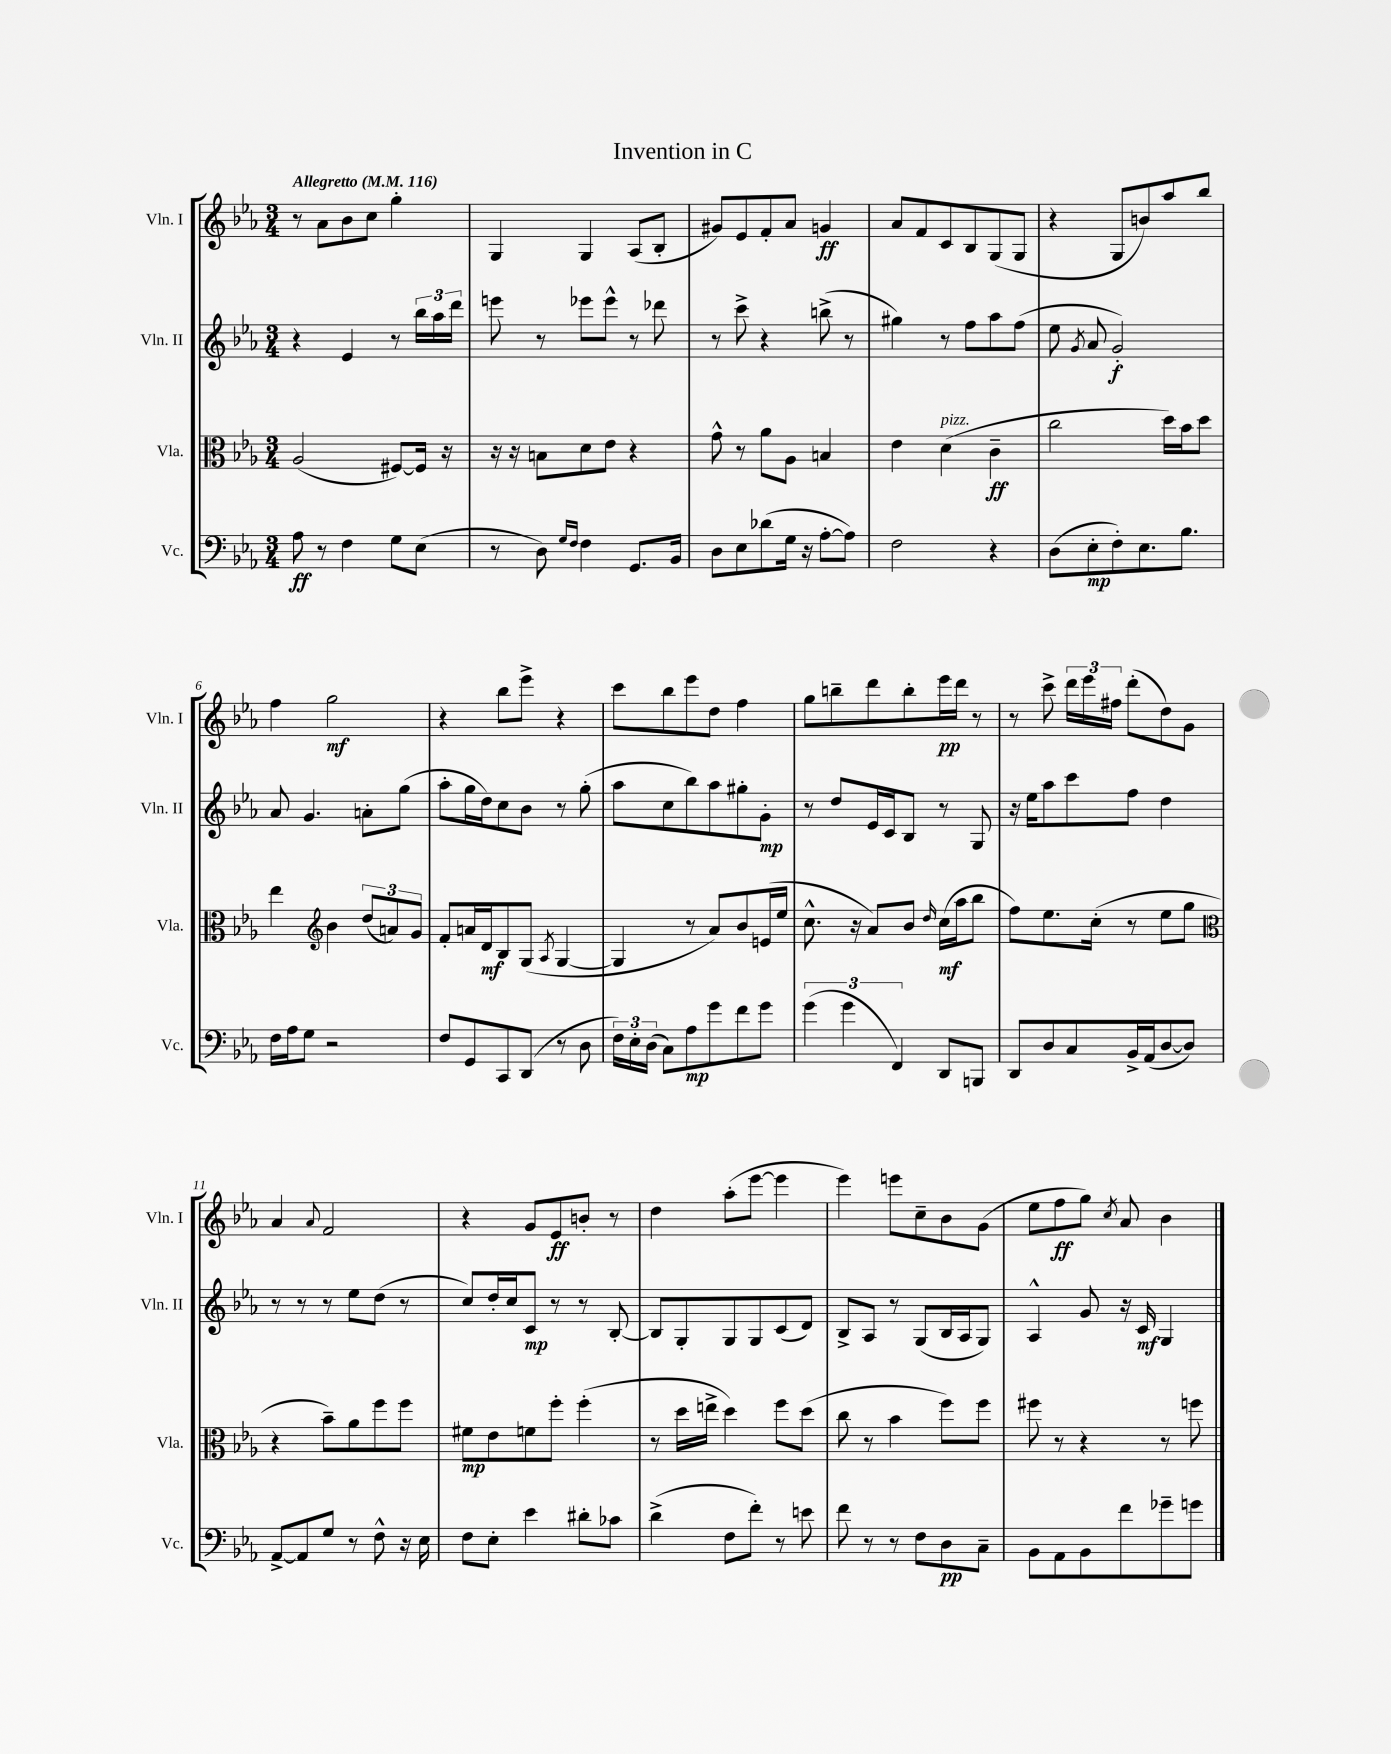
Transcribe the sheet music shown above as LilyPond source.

\header { title = "Invention in C" }
<<
\new StaffGroup <<
\new Staff = "s0" \with { instrumentName = "Vln. I" shortInstrumentName = "Vln. I" } {
    \clef treble \key ees \major \numericTimeSignature \time 3/4 \tempo "Allegretto" 4 = 116
    \autoBeamOff r8 aes'8[ bes'8 c''8] g''4-. |
    g4 g4 aes8[( bes8]-. |
    gis'8[) ees'8 f'8-. aes'8] g'4\ff |
    aes'8[ f'8 c'8 bes8 g8( g8] |
    r4 g8[ b'8) aes''8 bes''8] |
    f''4 g''2\mf |
    r4 bes''8[ ees'''8]-> r4 |
    c'''8[ bes''8 ees'''8 d''8] f''4 |
    g''8[ b''8-- d'''8 b''8-. ees'''16\pp d'''16] r8 |
    r8 c'''8-> \tuplet 3/2 { d'''16[ ees'''16 fis''16] } d'''8[-.( d''8) g'8] |
    aes'4 \appoggiatura { aes'8 } f'2 |
    r4 g'8[ ees'8\ff b'8]-. r8 |
    d''4 aes''8[-.( ees'''8]~ ees'''4 |
    ees'''4) e'''8[ c''8-- bes'8 g'8]( |
    ees''8[ f''8\ff g''8]) \acciaccatura { c''8 } aes'8 bes'4 \bar "|." |
}
\new Staff = "s1" \with { instrumentName = "Vln. II" shortInstrumentName = "Vln. II" } {
    \clef treble \key ees \major \numericTimeSignature \time 3/4
    \autoBeamOff r4 ees'4 r8 \tuplet 3/2 { bes''16[ aes''16 d'''16] } |
    e'''8 r8 ees'''8[ ees'''8]-^ r8 des'''8 |
    r8 c'''8-> r4 b''8->( r8 |
    gis''4) r8 f''8[ aes''8 f''8]( |
    ees''8 \acciaccatura { g'8 } aes'8 g'2-.\f) |
    aes'8 g'4. a'8[-. g''8]( |
    aes''8[-. g''16 d''16) c''8 bes'8] r8 g''8-.( |
    aes''8[ c''8 bes''8) aes''8 gis''8-. g'8]-.\mp |
    r8 d''8[ ees'16 c'16 bes8] r8 g8 |
    r16 ees''16[ aes''8 c'''8 f''8] d''4 |
    r8 r8 r8 ees''8[ d''8]( r8 |
    c''8[) d''16-. c''16 c'8]\mp r8 r8 bes8~-. |
    bes8[ g8-. g8 g8 c'8( d'8]) |
    bes8[-> aes8] r8 g8[( bes16 aes16 g8]) |
    aes4-^ g'8 r16 c'16\mf g4 \bar "|." |
}
\new Staff = "s2" \with { instrumentName = "Vla." shortInstrumentName = "Vla." } {
    \clef alto \key ees \major \numericTimeSignature \time 3/4
    \autoBeamOff aes2( fis8[~) fis16] r16 |
    r16 r16 b8[ d'8 ees'8] r4 |
    g'8-^ r8 aes'8[ aes8] b4 |
    ees'4 d'4^\markup { \italic "pizz." }( c'4--\ff |
    c''2 d''16[) bes'16 d''8] |
    ees''4 \clef treble bes'4 \tuplet 3/2 { d''8[( a'8) g'8] } |
    f'8[-. a'16 d'16\mf bes8 g8]( \acciaccatura { aes8 } g4~ |
    g4 r8 aes'8[) bes'8 e'16( ees''16] |
    c''8.-^ r16 aes'8[) bes'8] \grace { d''16 } c''16[\mf( aes''16 bes''8] |
    f''8[) ees''8. c''16]-.( r8 ees''8[ g''8] |
    \clef alto r4 bes'8[--) aes'8 f''8 f''8] |
    fis'8[\mp ees'8 f'8 f''8]-. f''4-.( |
    r8 d''16[ e''16]-> d''4) f''8[ d''8]( |
    c''8 r8 bes'4 f''8[) f''8] |
    fis''8 r8 r4 r8 f''8 \bar "|." |
}
\new Staff = "s3" \with { instrumentName = "Vc." shortInstrumentName = "Vc." } {
    \clef bass \key ees \major \numericTimeSignature \time 3/4
    \autoBeamOff aes8\ff r8 f4 g8[ ees8]( |
    r8 d8) \grace { g16[ f16] } f4 g,8.[ bes,16] |
    d8[ ees8 des'8( g16] r16 aes8[~-. aes8]) |
    f2 r4 |
    d8[( ees8-.\mp f8-.) ees8. bes8.] |
    f16[ aes16 g8] r2 |
    f8[ g,8 c,8 d,8]( r8 d8 |
    \tuplet 3/2 { f16[) ees16-. d16]( } c8[) aes8\mp g'8 f'8 g'8] |
    \tuplet 3/2 { g'4( g'4 f,4) } d,8[ b,,8] |
    d,8[ d8 c8 bes,16-> aes,16( d8~ d8]) |
    aes,8[~-> aes,8 g8] r8 f8-^ r16 ees16 |
    f8[ ees8]-. ees'4 dis'8[-. ces'8] |
    d'4->( f8[ f'8]-.) r8 e'8 |
    f'8 r8 r8 f8[ d8\pp c8]-- |
    bes,8[ aes,8 bes,8 f'8 ges'8-- g'8] \bar "|." |
}
>>
>>
